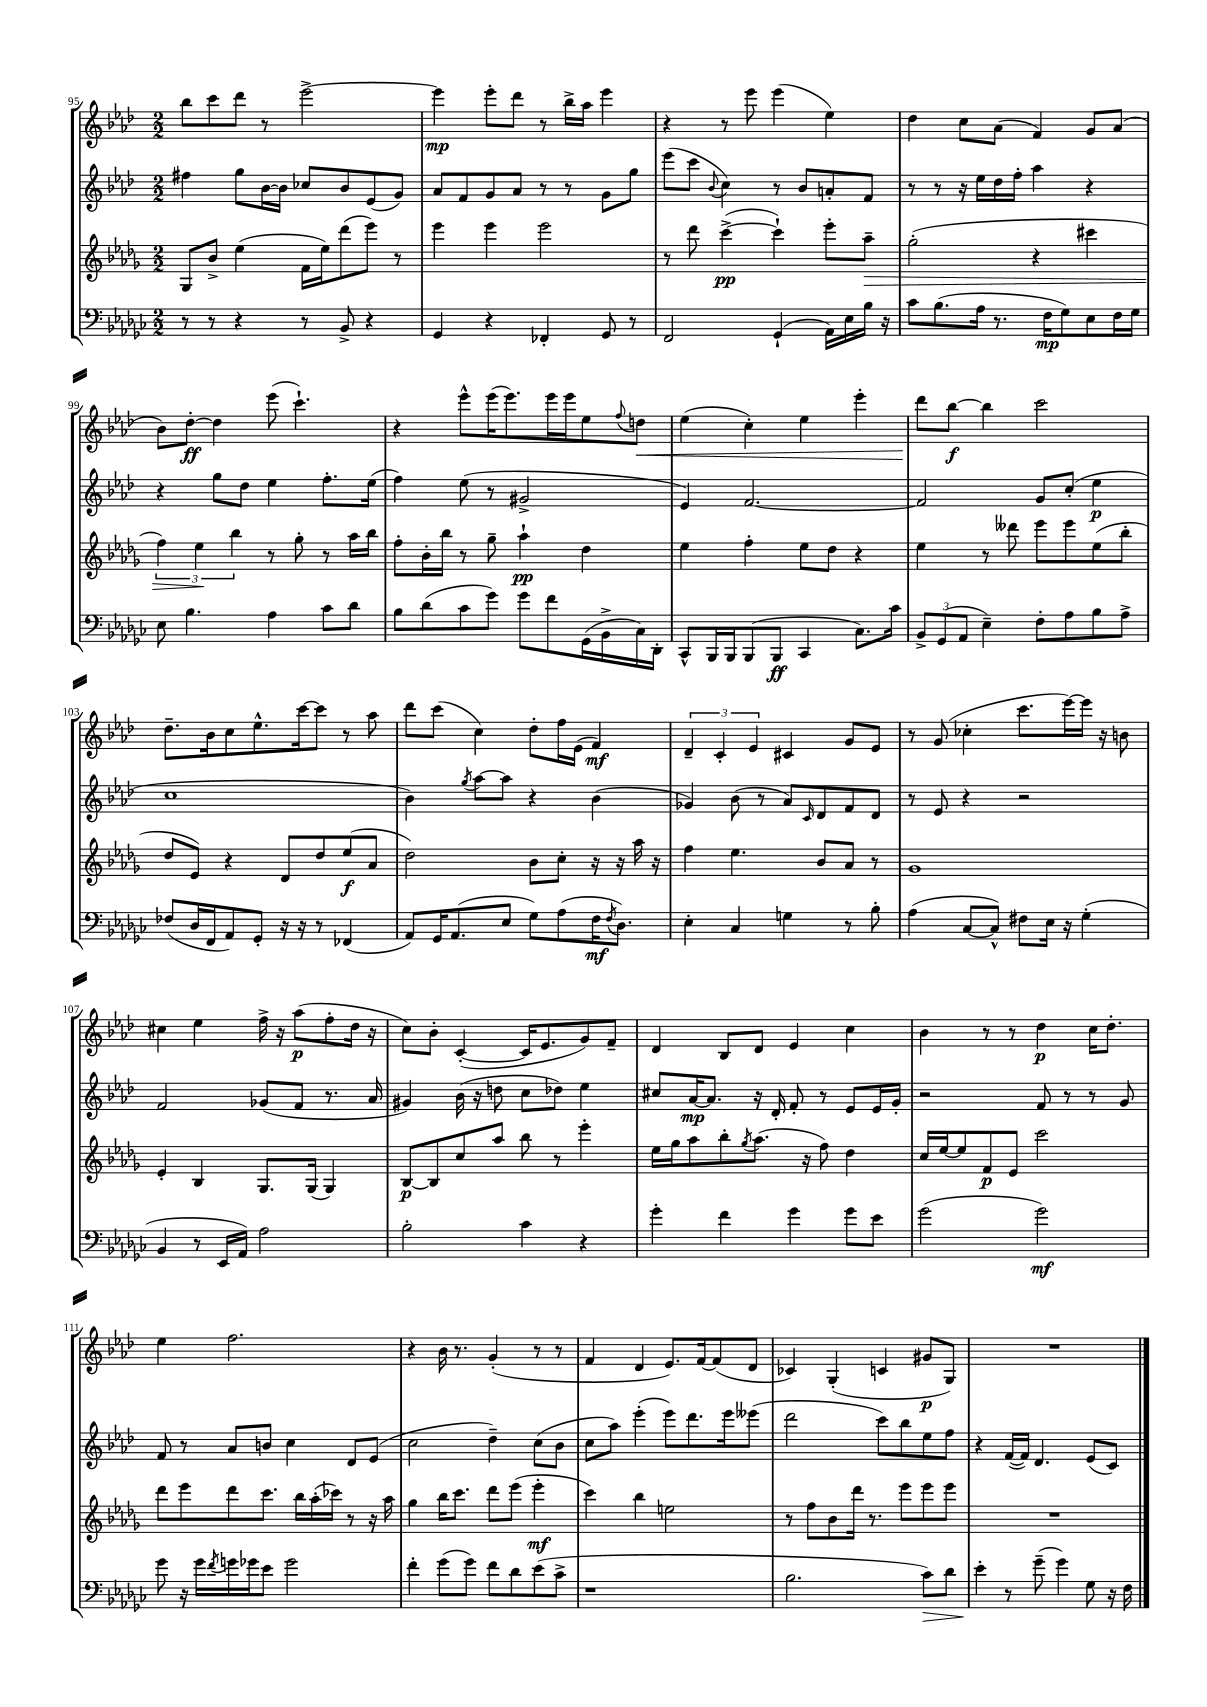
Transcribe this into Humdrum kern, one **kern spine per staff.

**kern	**kern	**kern	**kern
*staff4	*staff3	*staff2	*staff1
*clefF4	*clefG2	*clefG2	*clefG2
*k[b-e-a-d-g-c-]	*k[b-e-a-d-g-]	*k[b-e-a-d-]	*k[b-e-a-d-]
*M2/2	*M2/2	*M2/2	*M2/2
8r	8G-	4ff#	8bb-
8r	8b-^	.	8ccc
4r	(4ee-	8gg	8ddd-
.	.	[16b-	8r
.	.	16b-]	.
8r	16f	8cc-	[2eee-^
.	16ee-)	.	.
8BB-^	(8ddd-	8b-	.
4r	8eee-)	(8e-	.
.	8r	8g)	.
=	=	=	=
4GG-	4eee-	8a-	4eee-]
.	.	8f	.
4r	4eee-	8g	8eee-'
.	.	8a-	8ddd-
4FF-'	2eee-	8r	8r
.	.	8r	16bb-^
.	.	.	16aa-
8GG-	.	8g	4eee-
8r	.	8gg	.
=	=	=	=
2FF	8r	(8eee-	4r
.	8ddd-	8ccc	.
.	.	8qqb-	.
.	([4ccc^	4cc)	8r
.	.	.	8eee-
(4GG-`	4ccc`])	8r	(4eee-
.	.	8b-	.
16AA-)	8eee-'	8a'	4ee-)
16E-	.	.	.
16B-	8aa-~	8f	.
16r	.	.	.
=	=	=	=
8c-	(2gg-'	8r	4dd-
(8.B-	.	8r	.
.	.	16r	8cc
16A-	.	16ee-	.
8.r	.	16dd-	(8a-
.	.	16ff'	.
.	4r	4aa-	4f)
16F	.	.	.
8G-)	.	.	.
8E-	4ccc#	4r	8g
16F	.	.	(8a-
16G-	.	.	.
=	=	=	=
8E-	6ff)	4r	8b-)
4.B-	.	.	[8dd-'
.	6ee-	.	.
.	.	8gg	4dd-]
.	6bb-	.	.
.	.	8dd-	.
4A-	8r	4ee-	(8eee-
.	8gg-'	.	4.ccc`)
8c-	8r	8.ff'	.
8d-	16aa-	.	.
.	16bb-	(16ee-	.
=	=	=	=
8B-	8ff'	4ff)	4r
(8d-	16b-'	.	.
.	16bb-	.	.
8c-	8r	(8ee-	8eee-^^
8g-)	8gg-~	8r	(16eee-
.	.	.	8.eee-)
8g-	4aa-`	2g#^	.
8f	.	.	16eee-
.	.	.	16eee-
(16GG-	4dd-	.	8ee-
16BB-^	.	.	.
.	.	.	8qqff
16C-)	.	.	8dd
16DD-'	.	.	.
=	=	=	=
8CC-^^	4ee-	4e-)	(4ee-
16BBB-	.	.	.
16BBB-	.	.	.
(8BBB-	4ff'	[2.f	4cc')
8BBB-	.	.	.
4CC-	8ee-	.	4ee-
.	8dd-	.	.
8.C-)	4r	.	4eee-'
16c-	.	.	.
=	=	=	=
12BB-^	4ee-	2f]	8ddd-
(12GG-	.	.	.
.	.	.	[8bb-
12AA-	.	.	.
4E-~)	8r	.	4bb-]
.	8ddd--	.	.
8F'	8eee-	8g	2ccc
8A-	8eee-	(8cc'	.
8B-	(8ee-	4ee-	.
8A-^	8bb-'	.	.
=	=	=	=
(8F-	8dd-	1cc	8.dd-~
16D-	8e-)	.	.
16FF	.	.	16b-
8AA-)	4r	.	8cc
8GG-'	.	.	8.ee-^^
16r	8d-	.	.
16r	.	.	[16ccc
8r	8dd-	.	8ccc]
(4FF-	(8ee-	.	8r
.	8a-	.	8aa-
=	=	=	=
8AA-)	2dd-)	4b-)	8ddd-
16GG-	.	.	(8ccc
(8.AA-	.	.	.
.	.	8qgg	.
.	.	[8aa-	4cc)
8E-	.	8aa-]	.
8G-)	8b-	4r	8dd-'
(8A-	8cc'	.	16ff
.	.	.	(16e-
16F	16r	(4b-	4f)
8qF	.	.	.
8.D-)	16r	.	.
.	16aa-	.	.
.	16r	.	.
=	=	=	=
4E-'	4ff	4g-)	6d-~
.	.	.	6c'
4C-	4.ee-	(8b-	.
.	.	.	6e-
.	.	8r	.
4G	.	8a-)	4c#
.	.	16qqc	.
.	8b-	8d-	.
8r	8a-	8f	8g
8B-'	8r	8d-	8e-
=	=	=	=
(4A-	1g-	8r	8r
.	.	8e-	(8g
[8C-	.	4r	4cc-'
8C-^^])	.	.	.
8F#	.	2r	8.ccc
16E-	.	.	.
16r	.	.	[16eee-)
(4G-'	.	.	16eee-]
.	.	.	16r
.	.	.	8b
=	=	=	=
4BB-	4e-'	2f	4cc#
8r	4B-	.	4ee-
16EE-	.	.	.
16AA-)	.	.	.
2A-	8.G-	(8g-	16ff^
.	.	.	16r
.	.	8f	(8aa-
.	(16G-	.	.
.	4G-)	8.r	8ff'
.	.	.	16dd-
.	.	16a-	16r
=	=	=	=
2B-'	[8B-	4g#)	8cc)
.	8B-]	.	8b-'
.	8cc	(16b-	([4c'
.	.	16r	.
.	8aa-	8dd	.
4c-	8bb-	8cc	16c]
.	.	.	8.e-
.	8r	8dd-)	.
4r	4eee-'	4ee-	8g)
.	.	.	8f~
=	=	=	=
4g-'	16ee-	8cc#	4d-
.	16gg-	.	.
.	8aa-	[16a-	.
.	.	8.a-]	.
4f	8bb-'	.	8B-
.	8qgg-	.	.
.	(8.aa-	16r	8d-
.	.	16d-'	.
4g-	.	8f'	4e-
.	16r	.	.
.	8ff)	8r	.
8g-	4dd-	8e-	4cc
8e-	.	16e-	.
.	.	16g'	.
=	=	=	=
(2g-	16cc	2r	4b-
.	[16ee-	.	.
.	8ee-]	.	.
.	8f	.	8r
.	8e-	.	8r
2g-)	2ccc	8f	4dd-
.	.	8r	.
.	.	8r	16cc
.	.	.	8.dd-'
.	.	8g	.
=	=	=	=
8g-	8ddd-	8f	4ee-
16r	8eee-	8r	.
16g-	.	.	.
8qf	.	.	.
16g	8ddd-	8a-	2.ff
16g-	.	.	.
8e-	8.ccc	8b	.
2g-	.	4cc	.
.	16bb-	.	.
.	(16aa-'	.	.
.	16ccc-)	.	.
.	8r	8d-	.
.	16r	(8e-	.
.	16aa-	.	.
=	=	=	=
4f'	4gg-	2cc	4r
(8g-	16bb-	.	16b-
.	8.ccc	.	8.r
8g-)	.	.	.
8f	8ddd-	4dd-~)	(4g'
8d-	(8eee-	.	.
(8e-	4eee-'	(8cc	8r
8c-^	.	8b-	8r
=	=	=	=
1r	4ccc)	8cc	4f
.	.	8aa-)	.
.	4bb-	(4eee-'	4d-
.	2ee	8eee-)	8.e-)
.	.	8.ddd-	.
.	.	.	[16f
.	.	.	(8f]
.	.	16eee-	.
.	.	(8eee--	8d-
=	=	=	=
2.B-	8r	2ddd-	4c-)
.	8ff	.	.
.	8b-	.	(4G'
.	16ddd-	.	.
.	8.r	.	.
.	.	8ccc)	4c
.	8eee-	8bb-	.
8c-)	8eee-	8ee-	8g#
8d-	8eee-	8ff	8G)
=	=	=	=
4e-'	1r	4r	1r
8r	.	([16f	.
.	.	16f])	.
(8g-~	.	4.d-	.
4g-)	.	.	.
8G-	.	(8e-	.
16r	.	8c)	.
16F	.	.	.
==	==	==	==
*-	*-	*-	*-
